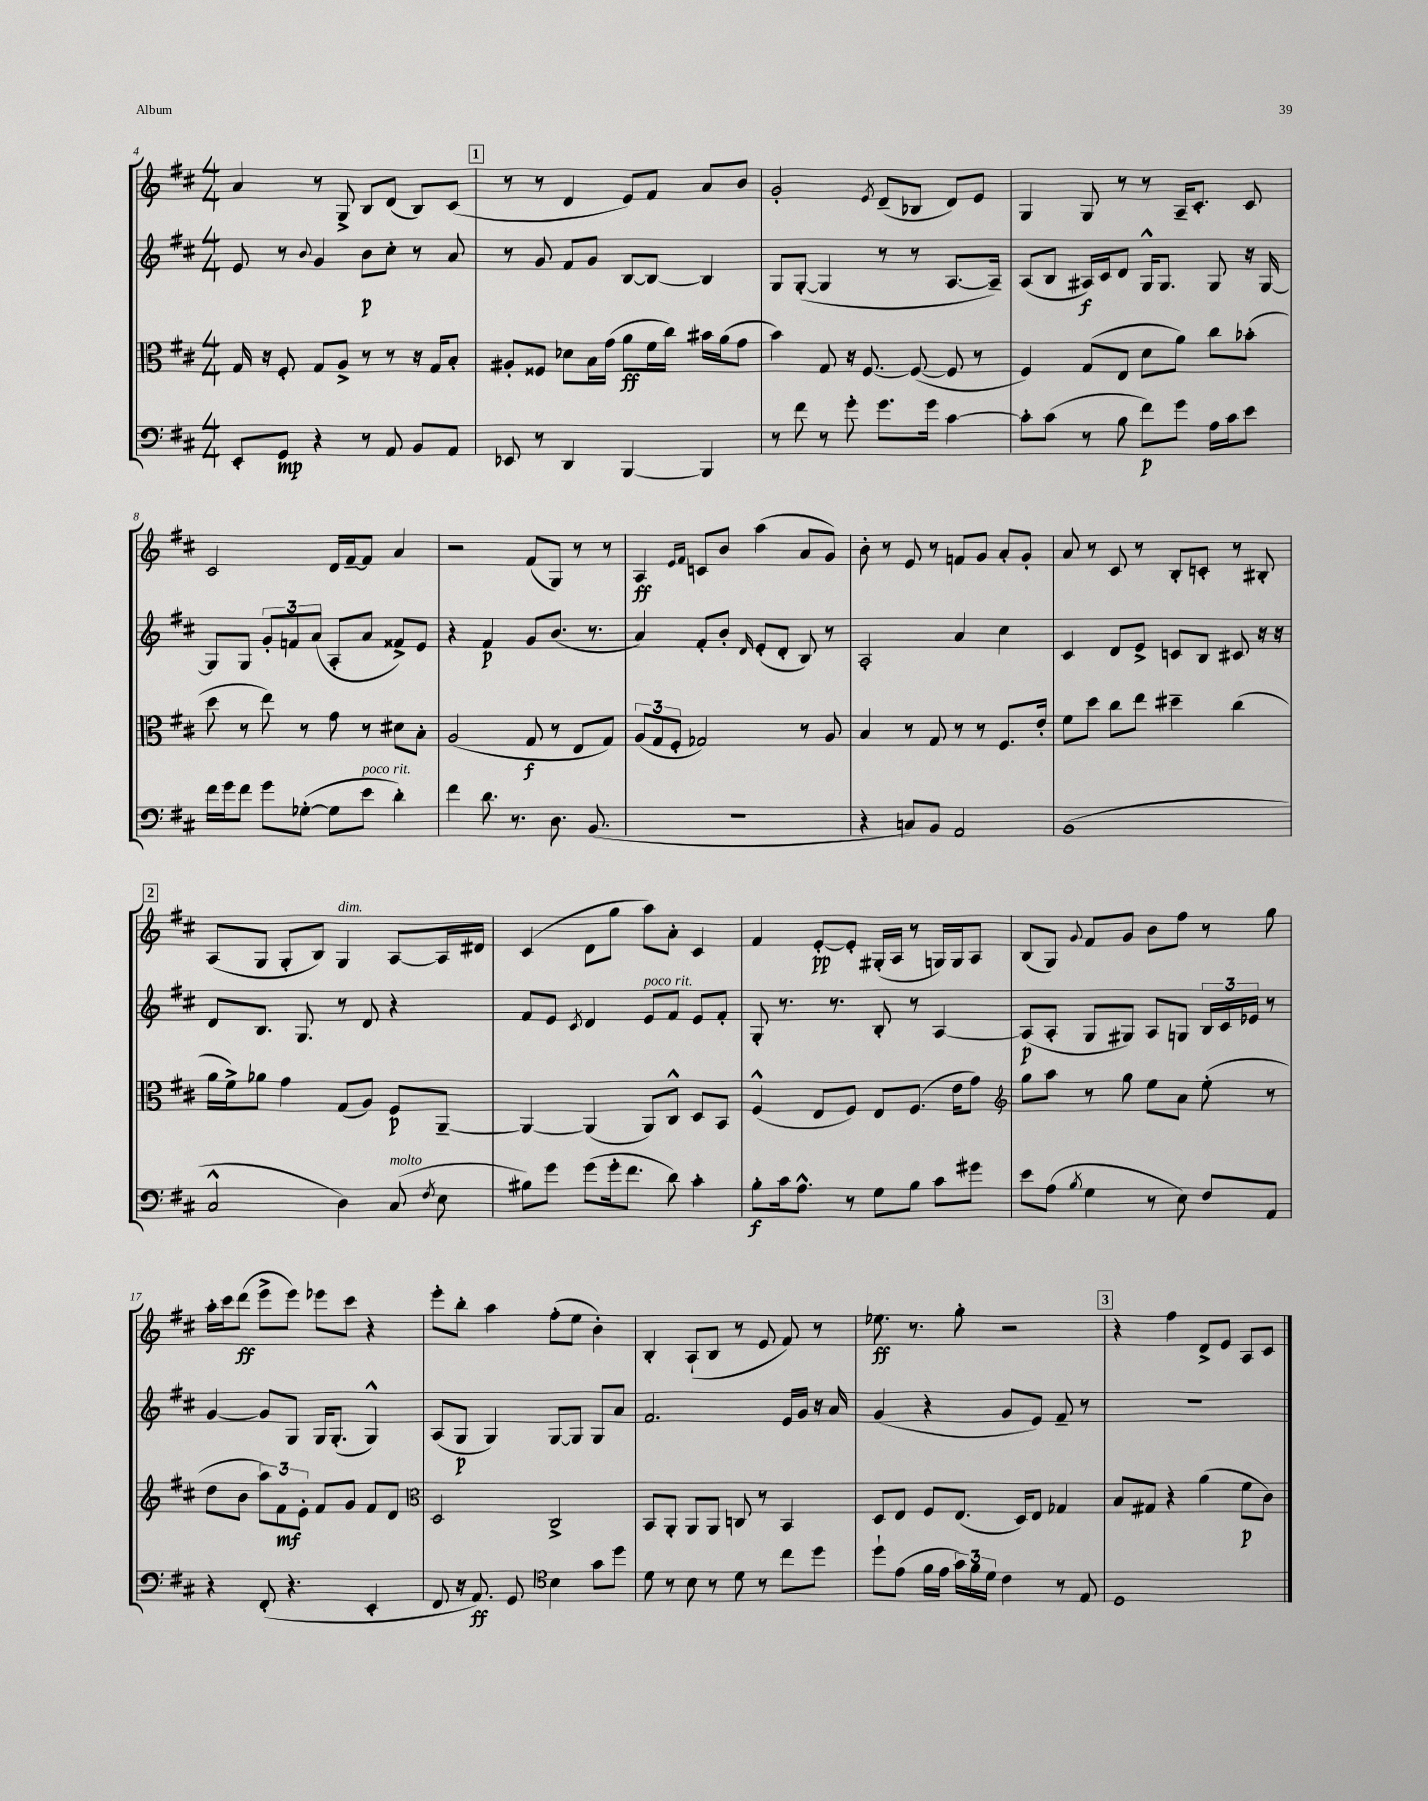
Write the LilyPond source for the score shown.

<<
\new StaffGroup <<
\new Staff = "s0" {
    \clef treble \key d \major \numericTimeSignature \time 4/4
    \autoBeamOff a'4 r8 g8-> b8[ d'8]( b8[) cis'8]( |
    \mark \markup { \box "1" } r8 r8 d'4 e'8[) fis'8] a'8[ b'8] |
    g'2-. \acciaccatura { e'8 } d'8[--( bes8] d'8[) e'8] |
    g4 g8 r8 r8 a16[-- cis'8.]-. cis'8 |
    cis'2 d'16[ fis'16~-- fis'8] a'4 |
    r2 fis'8[( g8]) r8 r8 |
    a4\ff \grace { e'16[ fis'16] } c'8[ b'8] a''4( a'8[ g'8]) |
    b'8-. r8 e'8 r8 f'8[ g'8] a'8[-. g'8]-. |
    a'8 r8 cis'8 r8 b8[-. c'8]-. r8 bis8-. |
    \mark \markup { \box "2" } a8[( g8] g8[-. b8]) g4^\markup { \italic "dim." } a8[~ a16 dis'16] |
    cis'4( d'8[ g''8] a''8[) a'8]-. cis'4 |
    fis'4 e'8[~-.\pp e'8]-. gis16[-.( a16] r8 g16[) g16 a8] |
    b8[( g8]) \appoggiatura { g'8 } fis'8[ g'8] b'8[ fis''8] r8 g''8 |
    a''16[-. cis'''16 d'''8]\ff( e'''8[-> e'''8]) ees'''8[ cis'''8] r4 |
    e'''8[-. b''8]-. a''4 fis''8[-.( e''8] b'4-.) |
    b4-. a8[-!( b8] r8 e'8 fis'8) r8 |
    ees''8.\ff r8. g''8-. r2 |
    \mark \markup { \box "3" } r4 fis''4 d'8[-> e'8] a8[ cis'8] \bar "|." |
}
\new Staff = "s1" {
    \clef treble \key d \major \numericTimeSignature \time 4/4
    \autoBeamOff e'8 r8 \appoggiatura { b'8 } g'4 b'8[\p cis''8]-. r8 a'8 |
    \mark \markup { \box "1" } r8 g'8 fis'8[ g'8] b8[~ b8]~ b4 |
    g8[ g8]~-.( g4 r8 r8 a8.[~ a16]--) |
    a8[( b8] ais16[\f) cis'16 d'8] g16[-^ g8.] g8 r16 g16~ |
    g8[ g8] \tuplet 3/2 { g'8[-. f'8 a'8]( } a8[-. a'8] fisis'8[->) e'8] |
    r4 fis'4\p g'8[ b'8.]( r8. |
    a'4) fis'8[-. b'8]-. \grace { d'16 } e'8[-.( d'8]-. b8) r8 |
    a2-. a'4 cis''4 |
    cis'4 d'8[ e'8]-> c'8[ b8] cis'8 r16 r16 |
    \mark \markup { \box "2" } d'8[ b8.] g8. r8 d'8 r4 |
    fis'8[ e'8] \acciaccatura { cis'8 } d'4 e'8[^\markup { \italic "poco rit." } fis'8] e'8[ fis'8]-. |
    g8-. r8. r8. b8-. r8 a4~ |
    a8[\p( a8]-. g8[ gis8]) a8[ g8] \tuplet 3/2 { b16[ cis'16 ees'16] } r8 |
    g'4~ g'8[ g8] g16[ g8.]-.( g4-^) |
    a8[( g8]\p g4) g8[~ g8] g8[ a'8] |
    fis'2. e'16[ g'16] r16 a'16 |
    g'4( r4 g'8[ e'8]) fis'8-- r8 |
    \mark \markup { \box "3" } R1 \bar "|." |
}
\new Staff = "s2" {
    \clef alto \key d \major \numericTimeSignature \time 4/4
    \autoBeamOff g16 r16 fis8-. g8[ a8]-> r8 r8 r16 g16[ b8]-. |
    \mark \markup { \box "1" } ais8[-. fisis8] des'8[ b16 g'16]( a'8[\ff fis'16 cis''16]) bis'16[ a'16( g'8] |
    b'4) g8 r16 fis8.~ fis8~( fis8 r8 |
    fis4) g8[( e8] d'8[ a'8]) cis''8[ bes'8]-.( |
    d''8 r8 e''8) r8 g'8 r8 dis'8[ b8]-. |
    a2( g8\f r8 e8[ g8]) |
    \tuplet 3/2 { a8[( g8 fis8]-. } ges2) r8 a8 |
    b4 r8 g8 r8 r8 fis8.[ e'16]-. |
    fis'8[ d''8] cis''8[ e''8] dis''4-- cis''4( |
    \mark \markup { \box "2" } a'16[ fis'16->) aes'8] g'4 g8[( a8]) fis8[\p a,8]~-- |
    a,4~ a,4( a,8[) cis8]-^ d8[ b,8] |
    fis4-^( e8[ fis8]) e8[ fis8.]( e'16[ g'8]) |
    \clef treble g''8[ a''8] r8 g''8 e''8[ a'8] e''8-.( r8 |
    d''8[ b'8] \tuplet 3/2 { a''8[) fis'8\mf e'8]-. } fis'8[ g'8] fis'8[ d'8] |
    \clef alto d2 cis2-> |
    b,8[ a,8]-. a,8[ a,8] c8 r8 b,4 |
    d8[ e8] fis8[ e8.]( d16[) e8] ges4 |
    \mark \markup { \box "3" } b8[ gis8] r4 a'4( fis'8[\p cis'8]) \bar "|." |
}
\new Staff = "s3" {
    \clef bass \key d \major \numericTimeSignature \time 4/4
    \autoBeamOff e,8[-. g,8]\mp r4 r8 a,8 b,8[ a,8] |
    \mark \markup { \box "1" } ees,8 r8 d,4 b,,4~ b,,4 |
    r8 fis'8 r8 g'8-. g'8.[ g'16] cis'4~ |
    cis'8[-. cis'8]( r8 b8 fis'8[\p) g'8] a16[ cis'16 e'8] |
    fis'16[ g'16 fis'8] g'8[ ges8]~-.( ges8[ e'8]^\markup { \italic "poco rit." } d'4-.) |
    fis'4 d'8. r8. d8. b,8.( |
    R1 |
    r4 c8[) b,8] a,2 |
    b,1( |
    \mark \markup { \box "2" } cis2-^ d4) cis8^\markup { \italic "molto" }( \acciaccatura { fis8 } e8 |
    bis8[) g'8] g'8[( g'16-. fis'8.] d'8) cis'4-. |
    b8[-.\f cis'16 a8.]-^ r8 g8[ b8] cis'8[ gis'8] |
    e'8[ a8]( \acciaccatura { b8 } g4 r8 e8) fis8[ a,8] |
    r4 fis,8-.( r4. e,4-. |
    fis,8 r16 a,8.\ff) g,8 \clef tenor b4 g'8[ d''8] |
    d'8 r8 b8 r8 d'8 r8 cis''8[ d''8] |
    d''8[-! e'8]( fis'16[ e'16] \tuplet 3/2 { g'16[) fis'16 d'16] } cis'4 r8 e8 |
    \mark \markup { \box "3" } d1 \bar "|." |
}
>>
>>
\layout { \context { \Score currentBarNumber = #4 } }
